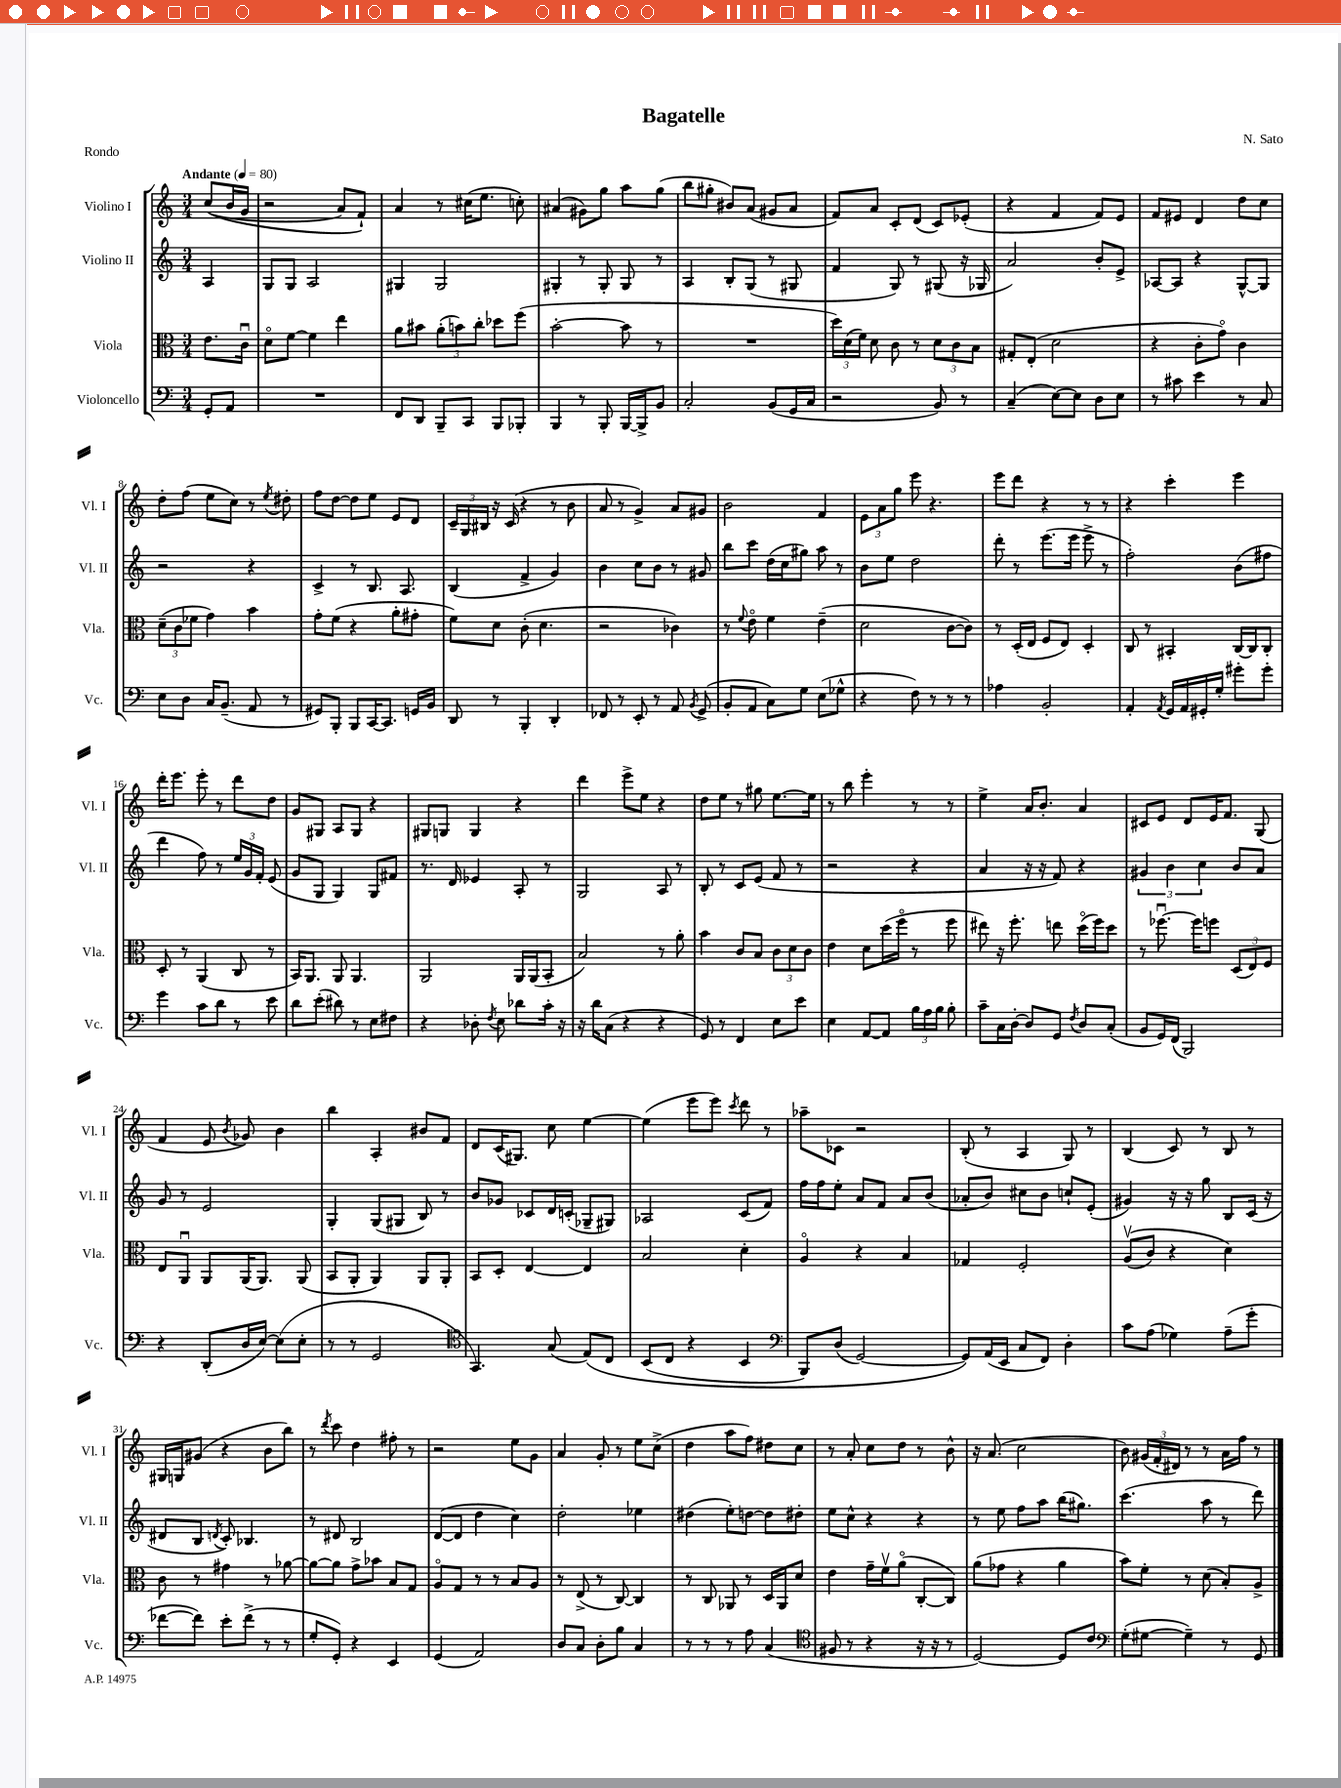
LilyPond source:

\header { title = "Bagatelle" composer = "N. Sato" piece = "Rondo" }
<<
\new StaffGroup <<
\new Staff = "s0" \with { instrumentName = "Violino I" shortInstrumentName = "Vl. I" } {
    \clef treble \key c \major \numericTimeSignature \time 3/4 \partial 4 \tempo "Andante" 4 = 80
    \autoBeamOff c''8[(\( b'16 g'16] |
    r2 a'8[) f'8]-!\) |
    a'4 r8 cis''16[( e''8.] c''8-.) |
    ais'4( gis'8[) g''8] a''8[ g''8]( |
    b''8[ gis''8]-. bis'8[) a'8]( gis'8[ a'8] |
    f'8[) a'8] c'8[-. d'8]( c'8[) ees'8]-.( |
    r4 f'4 f'8[) e'8] |
    f'8[ eis'8] d'4 d''8[ c''8] |
    d''8[-. f''8]( e''8[ c''8]) r8 \acciaccatura { e''8 } dis''8-. |
    f''8[ d''8]~ d''8[ e''8] e'8[ d'8] |
    \tuplet 3/2 { c'16[-- g16 bis16] } r16 c'16( r4 r8 b'8 |
    a'8 r8 g'4->) a'8[ gis'8] |
    b'2 f'4 |
    \tuplet 3/2 { e'8[ a'8 g''8] } e'''8 r4. |
    e'''8[ d'''8] r4 r8 r8 |
    r4 c'''4-. e'''4 |
    d'''16[-. e'''8.] e'''8-. r8 d'''8[ d''8] |
    g'8[ gis8] a8[ gis8] r4 |
    gis8[ g8] g4 r4 |
    d'''4 e'''8[-> e''8] r4 |
    d''8[ e''8] r8 gis''8 e''8.[~ e''16] |
    r8 b''8 e'''4-. r8 r8 |
    e''4-> a'16[ b'8.]-. a'4 |
    cis'8[ e'8] d'8[ e'16 f'8.] g8( |
    f'4 e'8 \acciaccatura { b'8 } ges'8) b'4 |
    b''4 a4-. bis'8[ f'8] |
    d'8[ c'16( gis8.]) c''8 e''4~ |
    e''4( e'''8[ e'''8]) \acciaccatura { c'''8 } d'''8 r8 |
    aes''8[-- ces'8] r2 |
    b8-.( r8 a4 g8) r8 |
    b4( c'8) r8 b8 r8 |
    gis16[ g16 gis'8]( r4 b'8[ b''8]) |
    r8 \acciaccatura { d'''8 } c'''8 d''4 fis''8-. r8 |
    r2 e''8[ g'8] |
    a'4 g'8-. r8 e''8[ c''8]->( |
    d''4 a''8[ f''8]) dis''8[ c''8] |
    r8 a'8-. c''8[ d''8] r8 b'8-^ |
    r16 a'8.( c''2 |
    b'8) \tuplet 3/2 { gis'16[( f'16-. dis'16]) } r8 r8 a'16[ f''16] r8 \bar "|." |
}
\new Staff = "s1" \with { instrumentName = "Violino II" shortInstrumentName = "Vl. II" } {
    \clef treble \key c \major \numericTimeSignature \time 3/4 \partial 4
    \autoBeamOff a4 |
    g8[ g8] a2 |
    gis4 gis2 |
    gis4-. r8 gis8-. gis8 r8 |
    a4 b8[-. g8]( r8 gis8 |
    f'4 g8) r8 gis8( r16 ges16 |
    a'2) b'8[-. e'8]-> |
    aes8[~ aes8] r4 g8[~-^ g8] |
    r2 r4 |
    c'4-> r8 b8. a8. |
    b4( f'4-> g'4) |
    b'4 c''8[ b'8] r8 gis'8 |
    b''8[ c'''8] d''16[( c''16 gis''8]) a''8 r8 |
    b'8[ e''8] d''2 |
    d'''8-. r8 e'''8.[( e'''16] e'''8-> r8 |
    f''2-.) b'8[( fis''8] |
    d'''4 f''8) r8 \tuplet 3/2 { e''16[ g'16 f'16]-. } e'8( |
    g'8[ g8] g4) g8[ fis'8] |
    r8. d'16 ees'4 a8-. r8 |
    g2 a8 r8 |
    b8-. r8 c'8[ e'8]( f'8 r8 |
    r2 r4 |
    a'4 r16 r16 f'8) r4 |
    \tuplet 3/2 { gis'4 b'4 c''4 } b'8[ a'8] |
    g'8 r8 e'2 |
    g4-. g8[( gis8] b8) r8 |
    b'8[ ges'8] ces'8[ d'16 c'16]-.( ges8[-- gis8]) |
    aes2 c'8[( f'8]) |
    f''16[ f''16 e''8]-. a'8[ f'8] a'8[ b'8]( |
    aes'8[-. b'8]) cis''8[ b'8] c''8[-! e'8]-.( |
    gis'4) r16 r16 g''8 b8[ c'16]( r16 |
    dis'8[ b8] \acciaccatura { d'8 } c'8-.) bes4. |
    r8 dis'8 b2 |
    d'8[~( d'8] d''4 c''4) |
    d''2-. ees''4 |
    dis''4( e''8[-.) d''8]~ d''8[ dis''8]-. |
    e''8[ c''8]-^ r4 r4 |
    r8 e''8 f''8[ a''8] b''16[( gis''8.]) |
    c'''4.( a''8 r8 d'''8) \bar "|." |
}
\new Staff = "s2" \with { instrumentName = "Viola" shortInstrumentName = "Vla." } {
    \clef alto \key c \major \numericTimeSignature \time 3/4 \partial 4
    \autoBeamOff e'8.[ c'16]\downbow |
    d'8[\flageolet f'8]~ f'4 e''4 |
    a'8[ bis'8] \tuplet 3/2 { a'8[-.( b'8) c''8]-. } des''8[ f''8]( |
    b'2~-. b'8 r8 |
    R2. |
    \tuplet 3/2 { d''16[) d'16( f'16]) } d'8 c'8 r8 \tuplet 3/2 { d'8[ c'8 b8] } |
    gis8[-. e8]-.( d'2 |
    r4 c'8[-. g'8]\flageolet) c'4 |
    \tuplet 3/2 { d'8[--( c'8 fes'8] } g'4) b'4 |
    g'8[-. f'8]( r4 a'8[-. gis'8]-. |
    f'8[) d'8] c'8-.( d'4. |
    r2 ces'4) |
    r8 \appoggiatura { f'8 } e'8\flageolet f'4 e'4--( |
    d'2 c'8[~ c'8]) |
    r8 d16[-.( e16] f8[ e8]) d4-. |
    c8 r8 bis,4-. c16[~ c16 c8]-. |
    d8-. r8 a,4( c8 r8 |
    b,16[) a,8.] a,8 a,4. |
    a,2 a,16[ a,16( b,8]-. |
    b2) r8 a'8-. |
    b'4 c'8[ b8] \tuplet 3/2 { c'8[ d'8 c'8] } |
    e'4 d'8[ d''16( f''16]\flageolet r8 f''8 |
    eis''8) r16 f''8.-. e''8 d''16[\flageolet( f''16) d''8] |
    r8 fes''8.~\downbow fes''16[ f''8] \tuplet 3/2 { d8[( e8) f8] } |
    e8[ a,8]\downbow a,8[ a,16( a,8.]) a,8( |
    b,8[ a,8]-. a,4) a,8[ a,8]-. |
    b,8[ d8]-. e4~ e4 |
    b2 d'4-. |
    a4\flageolet r4 b4 |
    ges4 f2-. |
    a8[\upbow(\( c'8]) r4 d'4\) |
    c'8 r8 gis'4 r8 aes'8~ |
    aes'8[~ aes'8] g'8[-> bes'8] b8[ g8] |
    a8[\flageolet g8] r8 r8 b8[ a8] |
    r8 e8->( r8 c8~) c4 |
    r8 c8 aes,8 r8 d16[ aes,16 d'8] |
    e'4 g'16[-- f'16\upbow a'8]\flageolet( c8[~-. c8]) |
    a'8[( ges'8] r4 a'4 |
    b'8[) f'8]-. r8 d'8( b8[-.) a8]-> \bar "|." |
}
\new Staff = "s3" \with { instrumentName = "Violoncello" shortInstrumentName = "Vc." } {
    \clef bass \key c \major \numericTimeSignature \time 3/4 \partial 4
    \autoBeamOff g,8[-. a,8] |
    R2. |
    f,8[ d,8] b,,8[-- c,8] b,,8[ bes,,8]-. |
    b,,4 r8 b,,8-. b,,16[~ b,,16-> b,8] |
    c2-. b,8[( g,16 c16] |
    r2 b,8) r8 |
    c4--( e8[~) e8] d8[ e8] |
    r8 cis'8 e'4 r8 c8 |
    e8[ d8] c16[ b,8.]--( a,8 r8 |
    gis,8[) b,,8]-. b,,8[ c,16~ c,8.] g,16[ b,16] |
    d,8 r8 b,,4-. d,4-. |
    fes,8 r8 e,8-. r8 a,8 \acciaccatura { b,8 } g,8->( |
    b,8[-. a,8] c8[) g8] e8[( ges8]-^ |
    r4 f8) r8 r8 r8 |
    aes4 b,2-. |
    a,4-. \acciaccatura { a,8 } g,16[ a,16 gis,16-. g16]-. gis'8[-. gis'8]-. |
    g'4 c'8[ d'8] r8 e'8 |
    d'8[ e'8]-.( dis'8) r8 e8[ fis8] |
    r4 des8-. \acciaccatura { f8 } e8 des'8[ c'16]-. r16 |
    r16 d'16[ c8]( r4 r4 |
    g,8) r8 f,4 e8[ e'8] |
    e4 a,8[~ a,8] \tuplet 3/2 { b16[ a16 b16] } b8-. |
    c'8[-- c16 d16]~-. d8[ g,8] \acciaccatura { f8 } d8[ c8]-.( |
    b,8[ g,16) f,16]( b,,2) |
    r4 d,8[-.( d16 e16]~) e8[( e8]-. |
    r8 r8 g,2 |
    \clef tenor g,4.) g8( e8[)\( c8] |
    b,8[( c8] r4 b,4 |
    \clef bass b,,8[) d8]( g,2~) |
    g,8[\) a,16( e,16] c8[ f,8]) d4-. |
    c'8[ a8]( ges4) a8[--( g'8]-. |
    fes'8[~ fes'8]) e'8[-. fes'8]->( r8 r8 |
    g8[-. g,8]-.) r4 e,4 |
    g,4( a,2) |
    d8[ c8] d8[-. b8] c4 |
    r8 r8 r8 a8 c4( |
    \clef tenor fis8 r8 r4 r16 r16 r8 |
    d2~) d8[ c'8] |
    \clef bass g8[-.( gis8]~ gis4--) r8 g,8 \bar "|." |
}
>>
>>
